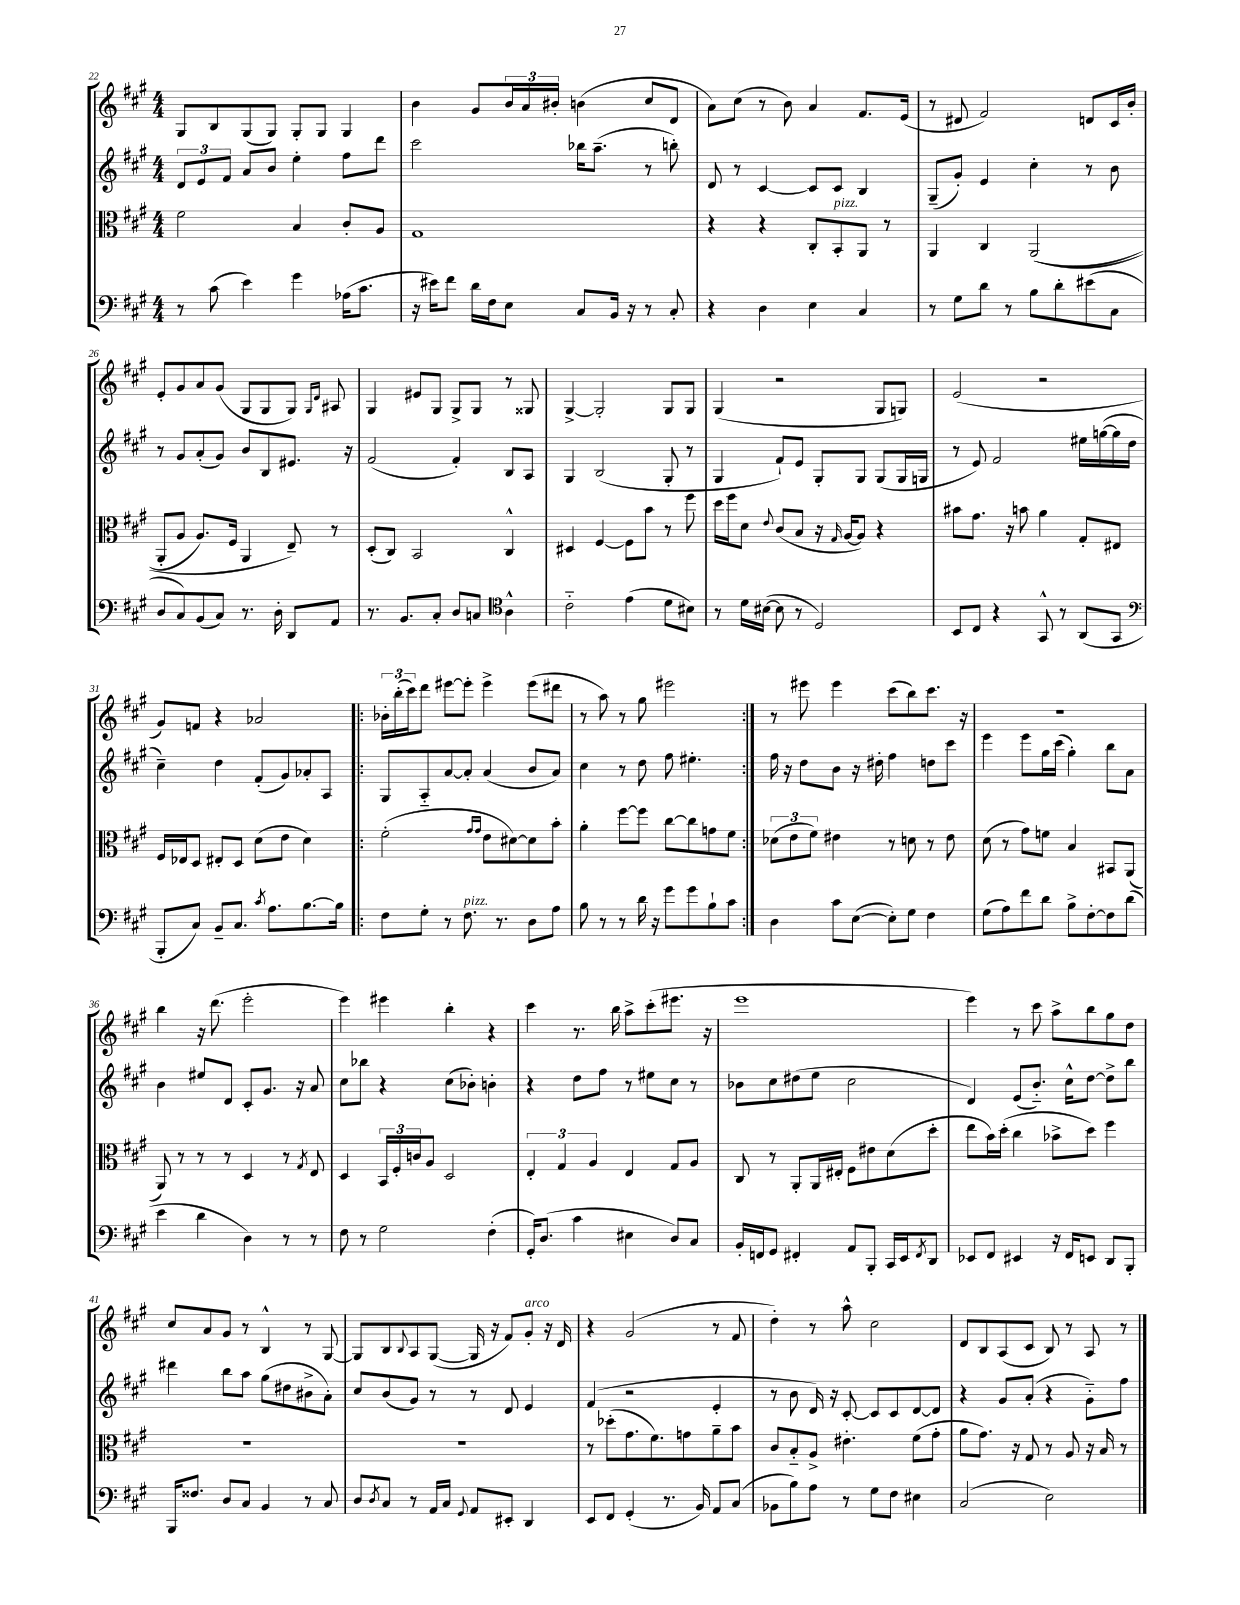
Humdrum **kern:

**kern	**kern	**kern	**kern
*staff4	*staff3	*staff2	*staff1
*clefF4	*clefC3	*clefG2	*clefG2
*k[f#c#g#]	*k[f#c#g#]	*k[f#c#g#]	*k[f#c#g#]
*M4/4	*M4/4	*M4/4	*M4/4
8r	2f#\	12d/L	8G#/L
.	.	12e/	.
(8c#\	.	.	8B/
.	.	12f#/J	.
4e\)	.	8a/L	(8G#/
.	.	8b/J	8G#/J)
4g#\	4B/	4ee'\	8G#'/L
.	.	.	8G#/J
(16A-\LK	8c#'/L	8ff#\L	4G#/
8.c#\J	.	.	.
.	8A/J	8ddd\J	.
=	=	=	=
16r	1G#	2ccc#\	4b\
16e#\LK)	.	.	.
8f#\J	.	.	.
16d\LL	.	.	8g#/L
16F#\J	.	.	.
8E\J	.	.	24b/L
.	.	.	24a/
.	.	.	24b#'/JJ
8C#/L	.	16bb-\LK	(4b\
.	.	(8.aa~\J	.
16BB/Jk	.	.	.
16r	.	.	.
8r	.	8r	8cc#/L
8C#'/	.	8bb'\)	8d/J
=	=	=	=
4r	4r	8d/	8a\L)
.	.	8r	(8cc#\J
4D\	4r	[4c#/	8r
.	.	.	8b\)
4E\	8C#'/L	8c#/]L	4a/
.	8BB'/	8c#/J	.
4C#/	8AA/J	4B/	8.f#/L
.	8r	.	.
.	.	.	(16e/Jk
=	=	=	=
8r	4AA/	(8G#~/L	8r
8G#\L	.	8g#'/J)	8d#/
8d\J	4C#/	4e/	2f#/)
8r	.	.	.
8B\L	&((2AA/	4cc#'\	.
8d'\	.	.	.
(8e#\	.	8r	8d/L
8C#\J	.	8b\	16c#/L
.	.	.	16b'/JJ
=	=	=	=
8D/L	8AA'/L	8r	8e'/L
8C#/)	8A/J	8g#/L	8g#/
(8BB/	8.A/L)	(8a'/	8a/
8C#/J)	.	8g#/J)	(8g#/J
.	16F#/Jk	.	.
8.r	4AA/	8b/L	8G#/L
.	.	8B/	8G#/
16D'\	.	.	.
8DD/L	8E~/&)	8.e#/J	8G#/J)
.	.	.	16qqG#/LL
.	.	.	16qqd/JJ
8AA/J	8r	.	8A#/
.	.	16r	.
=	=	=	=
8.r	(8D'/L	(2f#/	4G#/
.	8C#/J)	.	.
8.BB/L	.	.	.
.	2BB/	.	8e#/L
8C#'/J	.	.	8G#/J
8D/L	.	4f#'/)	8G#^/L
8C/J	.	.	8G#/J
*clefC4	*	*	*
4A^^\	4C#^^/	8B/L	8r
.	.	8A/J	8G##/
=	=	=	=
2c#'~\	4D#/	4G#/	[4G#^/
.	[4F#/	(2B/	2G#'/]
(4e\	8F#\]L	.	.
.	8b\J	.	.
8d\L	8r	8G#'/	8G#/L
8B#\J)	8ff#\	8r	8G#/J
=	=	=	=
8r	16dd\LL	4G#/	(4G#/
.	16ff#\J	.	.
16d\LL	8d\J	.	.
([16B#\JJ	.	.	.
.	8qqe/	.	.
8B#\]	(8c#/L	8f#`/L)	2r
8r	8B/J	8e/J	.
2D/)	16r	8G#'/L	.
.	16qqG#/	.	.
.	[16A/LK	.	.
.	8A/]J)	8G#/J	.
.	4r	(8G#/L	8G#/L
.	.	16G#/L	8G/J)
.	.	16G/JJ	.
=	=	=	=
8BB/L	8b#\L	8r	(2e/
8C#/J	8.g#\J	8e/)	.
4r	.	2f#/	.
.	16r	.	.
.	8b\	.	.
8GG#^^/	4a\	.	2r
8r	.	.	.
(8AA/L	8G#'/L	16ee#\LL	.
.	.	([16gg\	.
8GG#/J	8E#/J	16gg\]	.
.	.	16dd\JJ	.
=	=	=	=
*clefF4	*	*	*
8BBB'/L	16F#/LL	4cc#~\)	8g#/L)
.	16E-/J	.	.
8C#/J)	8D/J	.	8f/J
8BB~/L	8E#'/L	4dd\	4r
8.C#/J	8D/J	.	.
.	(8d\L	(8f#'/L	2a-/
8qc#/	.	.	.
8.A\L	.	.	.
.	8e\J	8g#/)	.
[8.B\	4d\)	8a-'/	.
.	.	8A/J	.
16B\]Jk	.	.	.
=!|:	=!|:	=!|:	=!|:
8F#\L	(2f#'\	8G#/L	24b-'\LL
.	.	.	(24bb'\
.	.	.	24ccc#\J)
8G#'\J	.	8A'~/	8ddd\J
8r	.	[8a/	[8eee#\L
8.F#\	.	8a'/]J	8eee#'\]J
.	16qqg#/LL	.	.
.	16qqg#/JJ	.	.
.	8e\L	(4a/	4eee#^\
8.r	.	.	.
.	[8d#\)	.	.
8D\L	8d#\]	8b/L	(8eee#\L
8A\J	8b'\J	8a/J)	8ddd#\J
=	=	=	=
8B\	4a'\	4cc#\	8r
8r	.	.	8aa\)
8r	[8ff#\L	8r	8r
16d\	8ff#\]J	8dd\	8gg#\
16r	.	.	.
8g#\L	[8cc#\L	8ff#\	2eee#\
8g#\	8cc#\]	4.ee#'\	.
8B`\	8g\	.	.
8c#\J	8f#\J	.	.
=:|!	=:|!	=:|!	=:|!
4D\	(12d-\L	16ff#\	8r
.	.	16r	.
.	12e\	.	.
.	.	8dd\L	8eee#\
.	12f#\J)	.	.
8c#\L	4e#\	8b\J	4eee#\
([8E\J	.	16r	.
.	.	16dd#'\	.
8E'\]L)	8r	4ff#\	(8ccc#\L
8G#\J	8d\	.	8bb\)
4F#\	8r	8dd\L	8.ccc#\J
.	8e#\	8ccc#\J	.
.	.	.	16r
=	=	=	=
(8G#\L	(8d\	4eee\	1r
8A\)	8r	.	.
8f#\	8g#\L)	8eee\L	.
8d\J	8f\J	16gg#\L	.
.	.	(16ccc#\JJ	.
8B^\L	4B/	4gg#'\)	.
[8F#'\	.	.	.
8F#\]	8BB#/L	8bb\L	.
(8d\J	(8AA/J	8a\J	.
=	=	=	=
4e\	8AA/)	4b\	4bb\
.	8r	.	.
4d\	8r	8ee#/L	16r
.	.	.	(8.ddd\
.	8r	8d/J	.
4D\)	4D/	8c#'/L	2eee'\
.	.	8.g#/J	.
8r	8r	.	.
.	.	16r	.
.	8qG#/	.	.
8r	8E/	8a/	.
=	=	=	=
8F#\	4D/	8cc#\L	4eee\)
8r	.	8bb-\J	.
2G#\	24BB/LL	4r	4eee#\
.	24F#'/	.	.
.	24c/J	.	.
.	8A/J	.	.
.	2D/	(8cc#\L	4bb'\
.	.	8b-'\J)	.
(4F#'\	.	4b'\	4r
=	=	=	=
16GG#'/LK)	6E'/	4r	4ccc#\
(8.D/J	.	.	.
.	6G#/	.	.
4c#\	.	8dd\L	8.r
.	6A/	.	.
.	.	8ff#\J	.
.	.	.	16bb\
4E#\	4E/	8r	8aa^\L
.	.	8ee#\L	(8ccc#'\
8D/L)	8G#/L	8cc#\J	8.eee#\J
8C#/J	8A/J	8r	.
.	.	.	16r
=	=	=	=
16BB'/LL	8C#/	8b-\L	1eee
16FF/J	.	.	.
8GG#/J	8r	8cc#\	.
4FF#'/	8AA'/L	(8dd#\	.
.	16AA/L	8ee\J	.
.	16E#'/JJ	.	.
8AA/L	8F#\L	2cc#\	.
8BBB'/J	8e#\	.	.
16CC#/LL	(8d\	.	.
16EE/J	.	.	.
8qFF#/	.	.	.
8DD/J	8dd'\J	.	.
=	=	=	=
8EE-/L	8ee\L	4d/)	4eee\)
8FF#/J	16b\L)	.	.
.	(16dd'\JJ	.	.
4EE#/	4cc#\	(8e/L	8r
.	.	8.b'~/J)	8ccc#\
16r	8b-^\L	.	8aa^\L
16FF#/LK	.	16cc#^^\LK	.
8EE/J	8dd\J)	[8dd\J	8bb\
8DD/L	4ff#\	8dd^\]L	8gg#\
8BBB'/J	.	8bb\J	8dd\J
=	=	=	=
16BBB/LK	1r	4ddd#\	8cc#/L
8.F##/J	.	.	.
.	.	.	8a/
8D/L	.	8bb\L	8g#/J
8C#/J	.	8aa\J	8r
4BB/	.	(8gg#\L	4B^^/
.	.	8dd#\	.
8r	.	8b#^\	8r
8C#/	.	8a'\J)	[8G#/
=	=	=	=
8D/L	1r	8cc#/L	8G#/]L
8qD/	.	.	.
8C#/J	.	(8b/	8B/
.	.	.	8qqB/
8r	.	8g#/J)	8A/
16AA/LL	.	8r	([8G#/J
16C#/JJ	.	.	.
8qqGG#/	.	.	.
8AA/L	.	8r	16G#/]
.	.	.	16r
8EE#'/J	.	8d/	8f#/L)
4DD/	.	4e/	8g#'/J
.	.	.	16r
.	.	.	16d/
=	=	=	=
8EE/L	8r	(4f#/	4r
8FF#/J	(8dd-'\L	.	.
(4GG#'/	8.g#\	2r	(2g#/
.	8.f#\)	.	.
8.r	.	.	.
.	8g\	.	.
16BB/)	.	.	.
8AA/L	8a~\	4e'/	8r
(8C#/J	8b\J	.	8f#/
=	=	=	=
8BB-\L	8c#/L	8r	4dd'\)
8B\)	8B'~/	8b\	.
8A\J	8A^/J	16d/)	8r
.	.	16r	.
8r	4.e#'\	[8c#'/	8aa^^\
8G#\L	.	8c#/]L	2cc#\
8F#\J	.	8c#/	.
4E#\	(8f#\L	[8d/	.
.	8g#'\J	8d/]J	.
=	=	=	=
(2C#/	8a\L	4r	8d/L
.	8.g#\J)	.	8B/
.	.	8g#/L	(8A/
.	16r	.	.
.	8G#/	(8a'/J	8c#/J
2E\)	8r	4r	8B/)
.	8A/	.	8r
.	16r	8g#'~\L)	8A/
.	16B/	.	.
.	8r	8ff#\J	8r
==	==	==	==
*-	*-	*-	*-
